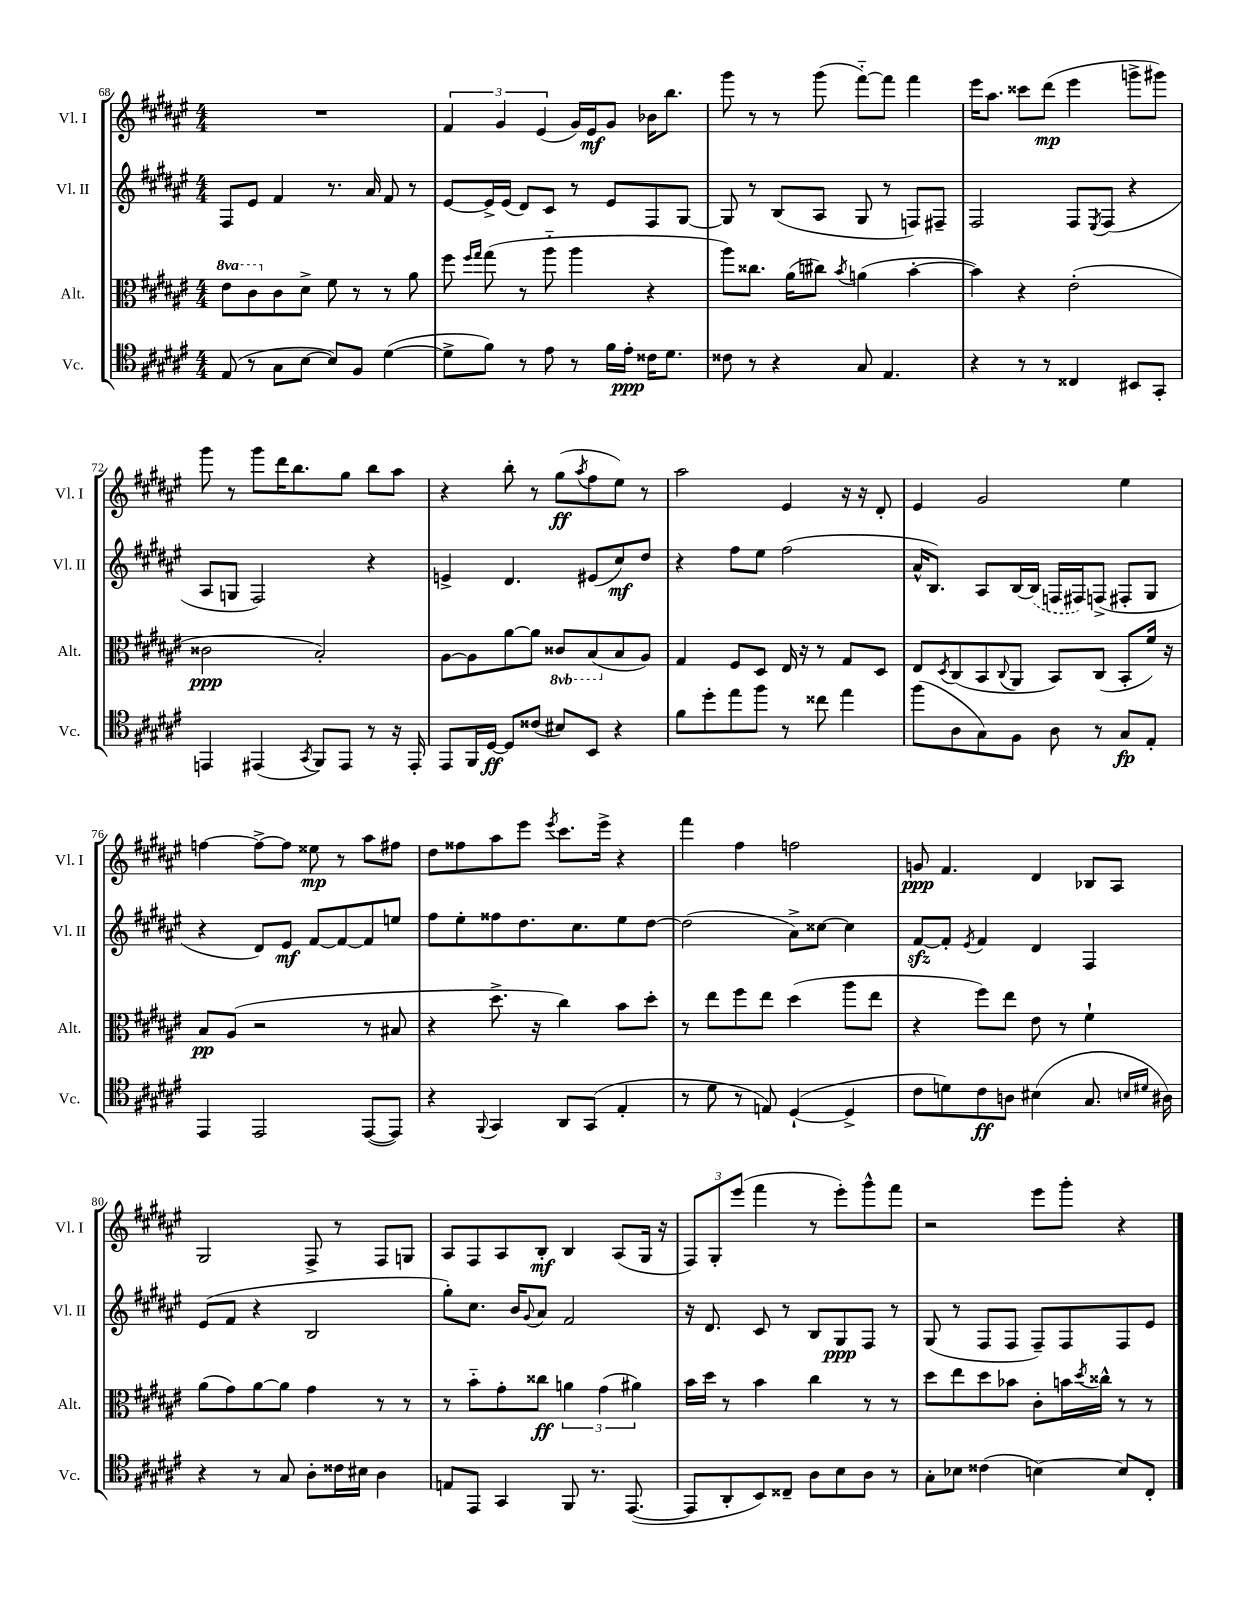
<<
\new StaffGroup <<
\new Staff = "s0" \with { instrumentName = "Vl. I" shortInstrumentName = "Vl. I" } {
    \clef treble \key fis \major \numericTimeSignature \time 4/4
    R1 |
    \tuplet 3/2 { fis'4 gis'4 eis'4( } gis'16) eis'16\mf gis'8 bes'16 b''8. |
    gis'''8 r8 r8 gis'''8( fis'''8~-_) fis'''8 fis'''4 |
    eis'''16 ais''8. cisis'''8 dis'''8\mp( eis'''4 g'''8-> gis'''8) |
    gis'''8 r8 gis'''8 dis'''16 b''8. gis''8 b''8 ais''8 |
    r4 b''8-. r8 gis''8\ff( \acciaccatura { ais''8 } fis''8 eis''8) r8 |
    ais''2 eis'4 r16 r16 dis'8-. |
    eis'4 gis'2 eis''4 |
    f''4~ f''8~-> f''8 eisis''8\mp r8 ais''8 fis''8 |
    dis''8 fisis''8 ais''8 eis'''8 \acciaccatura { eis'''8 } cis'''8. eis'''16-> r4 |
    fis'''4 fis''4 f''2 |
    g'8\ppp fis'4. dis'4 bes8 ais8 |
    gis2 fis8-> r8 fis8 g8 |
    ais8 fis8 ais8 b8-.\mf b4 ais8( gis16 r16 |
    \tuplet 3/2 { fis8) gis8-. eis'''8( } fis'''4 r8 eis'''8-.) gis'''8-^ fis'''8 |
    r2 eis'''8 gis'''8-. r4 \bar "|." |
}
\new Staff = "s1" \with { instrumentName = "Vl. II" shortInstrumentName = "Vl. II" } {
    \clef treble \key fis \major \numericTimeSignature \time 4/4
    fis8 eis'8 fis'4 r8. ais'16 fis'8 r8 |
    eis'8~ eis'16-> eis'16( dis'8) cis'8 r8 eis'8 fis8 gis8~ |
    gis8 r8 b8( ais8 gis8 r8 f8) fis8-- |
    fis2 fis8 \acciaccatura { eis8 } fis8( r4 |
    ais8 g8 fis2) r4 |
    e'4-> dis'4. eis'8( cis''8\mf) dis''8 |
    r4 fis''8 eis''8 fis''2( |
    ais'16-^ b8.) ais8 b16~ \once \slurDashed b16( f16 fis16) f8->( fis8-. gis8 |
    r4 dis'8) eis'8\mf fis'8~ fis'8~ fis'8 e''8 |
    fis''8 eis''8-. fisis''8 dis''8. cis''8. eis''8 dis''8~ |
    dis''2( ais'8->) cisis''8~ cisis''4 |
    fis'8~\sfz fis'8-. \acciaccatura { eis'8 } fis'4 dis'4 fis4 |
    eis'8( fis'8 r4 b2 |
    gis''8-.) cis''8. b'16 \appoggiatura { gis'8 } ais'8 fis'2 |
    r16 dis'8. cis'8 r8 b8 gis8\ppp fis8 r8 |
    gis8( r8 fis8 fis8 fis8--) fis8 fis8 eis'8 \bar "|." |
}
\new Staff = "s2" \with { instrumentName = "Alt." shortInstrumentName = "Alt." } {
    \clef alto \key fis \major \numericTimeSignature \time 4/4 \set Staff.ottavationMarkups = #ottavation-simple-ordinals
    \ottava #1 eis''8 cis''8 \ottava #0 cis'8 dis'8-> fis'8 r8 r8 ais'8 |
    fis''8 \grace { fis''16 gis''16 } gis''8( r8 ais''8-_ ais''4 r4 |
    ais''8) cisis''8. ais'16( cis''8) \acciaccatura { b'8 } a'4( b'4~-. |
    b'4) r4 eis'2-.( |
    cisis'2\ppp b2-.) |
    ais8~ ais8 ais'8~ ais'8 \ottava #-1 cisis8 b,8( \ottava #0 b8 ais8) |
    gis4 fis8 dis8 eis16 r16 r8 gis8 dis8 |
    eis8 \acciaccatura { dis8 } cis8( b,8 \appoggiatura { cis8 } ais,8 b,8) cis8( b,8-. fis'16) r16 |
    b8\pp ais8( r2 r8 bis8 |
    r4 dis''8.-> r16 cis''4) b'8 dis''8-. |
    r8 eis''8 fis''8 eis''8 dis''4( ais''8 eis''8 |
    r4 fis''8) eis''8 eis'8 r8 fis'4-! |
    ais'8( gis'8) ais'8~ ais'8 gis'4 r8 r8 |
    r8 b'8-_ gis'8-. cisis''8\ff \tuplet 3/2 { a'4 gis'4( ais'4) } |
    b'16 dis''16 r8 b'4 cis''4 r8 r8 |
    dis''8 eis''8 dis''8 bes'8 cis'8-. b'16 \acciaccatura { dis''8 } cisis''16-^ r8 r8 \bar "|." |
}
\new Staff = "s3" \with { instrumentName = "Vc." shortInstrumentName = "Vc." } {
    \clef tenor \key fis \major \numericTimeSignature \time 4/4
    eis8( r8 gis8 b8~ b8) fis8 dis'4~( |
    dis'8-> fis'8) r8 eis'8 r8 fis'16 eis'16-.\ppp cisis'16 dis'8. |
    cisis'8 r8 r4 gis8 eis4. |
    r4 r8 r8 cisis4 bis,8 gis,8-. |
    e,4 eis,4( \acciaccatura { gis,8 } fis,8) eis,8 r8 r16 eis,16-. |
    eis,8 fis,16 dis16~\ff dis8 cisis'8( bis8) b,8 r4 |
    fis'8 dis''8-. eis''8 fis''8 r8 cisis''8 eis''4 |
    fis''8( ais8 gis8) fis8 ais8 r8 gis8\fp eis8-. |
    eis,4 eis,2 eis,8~( eis,8) |
    r4 \appoggiatura { fis,8 } gis,4 ais,8 gis,8( eis4-. |
    r8 dis'8 r8 e8) dis4~-!( dis4-> |
    cis'8 d'8) cis'8\ff a8 bis4( gis8. \grace { b16 dis'16 } ais16) |
    r4 r8 gis8 ais8-. cisis'16 bis16 ais4 |
    e8 eis,8 gis,4 fis,8 r8. eis,8.~( |
    eis,8 ais,8-. b,8) cisis8-- ais8 b8 ais8 r8 |
    gis8-. bes8 cisis'4( b4~) b8 cis8-. \bar "|." |
}
>>
>>
\layout { \context { \Score currentBarNumber = #68 } }
